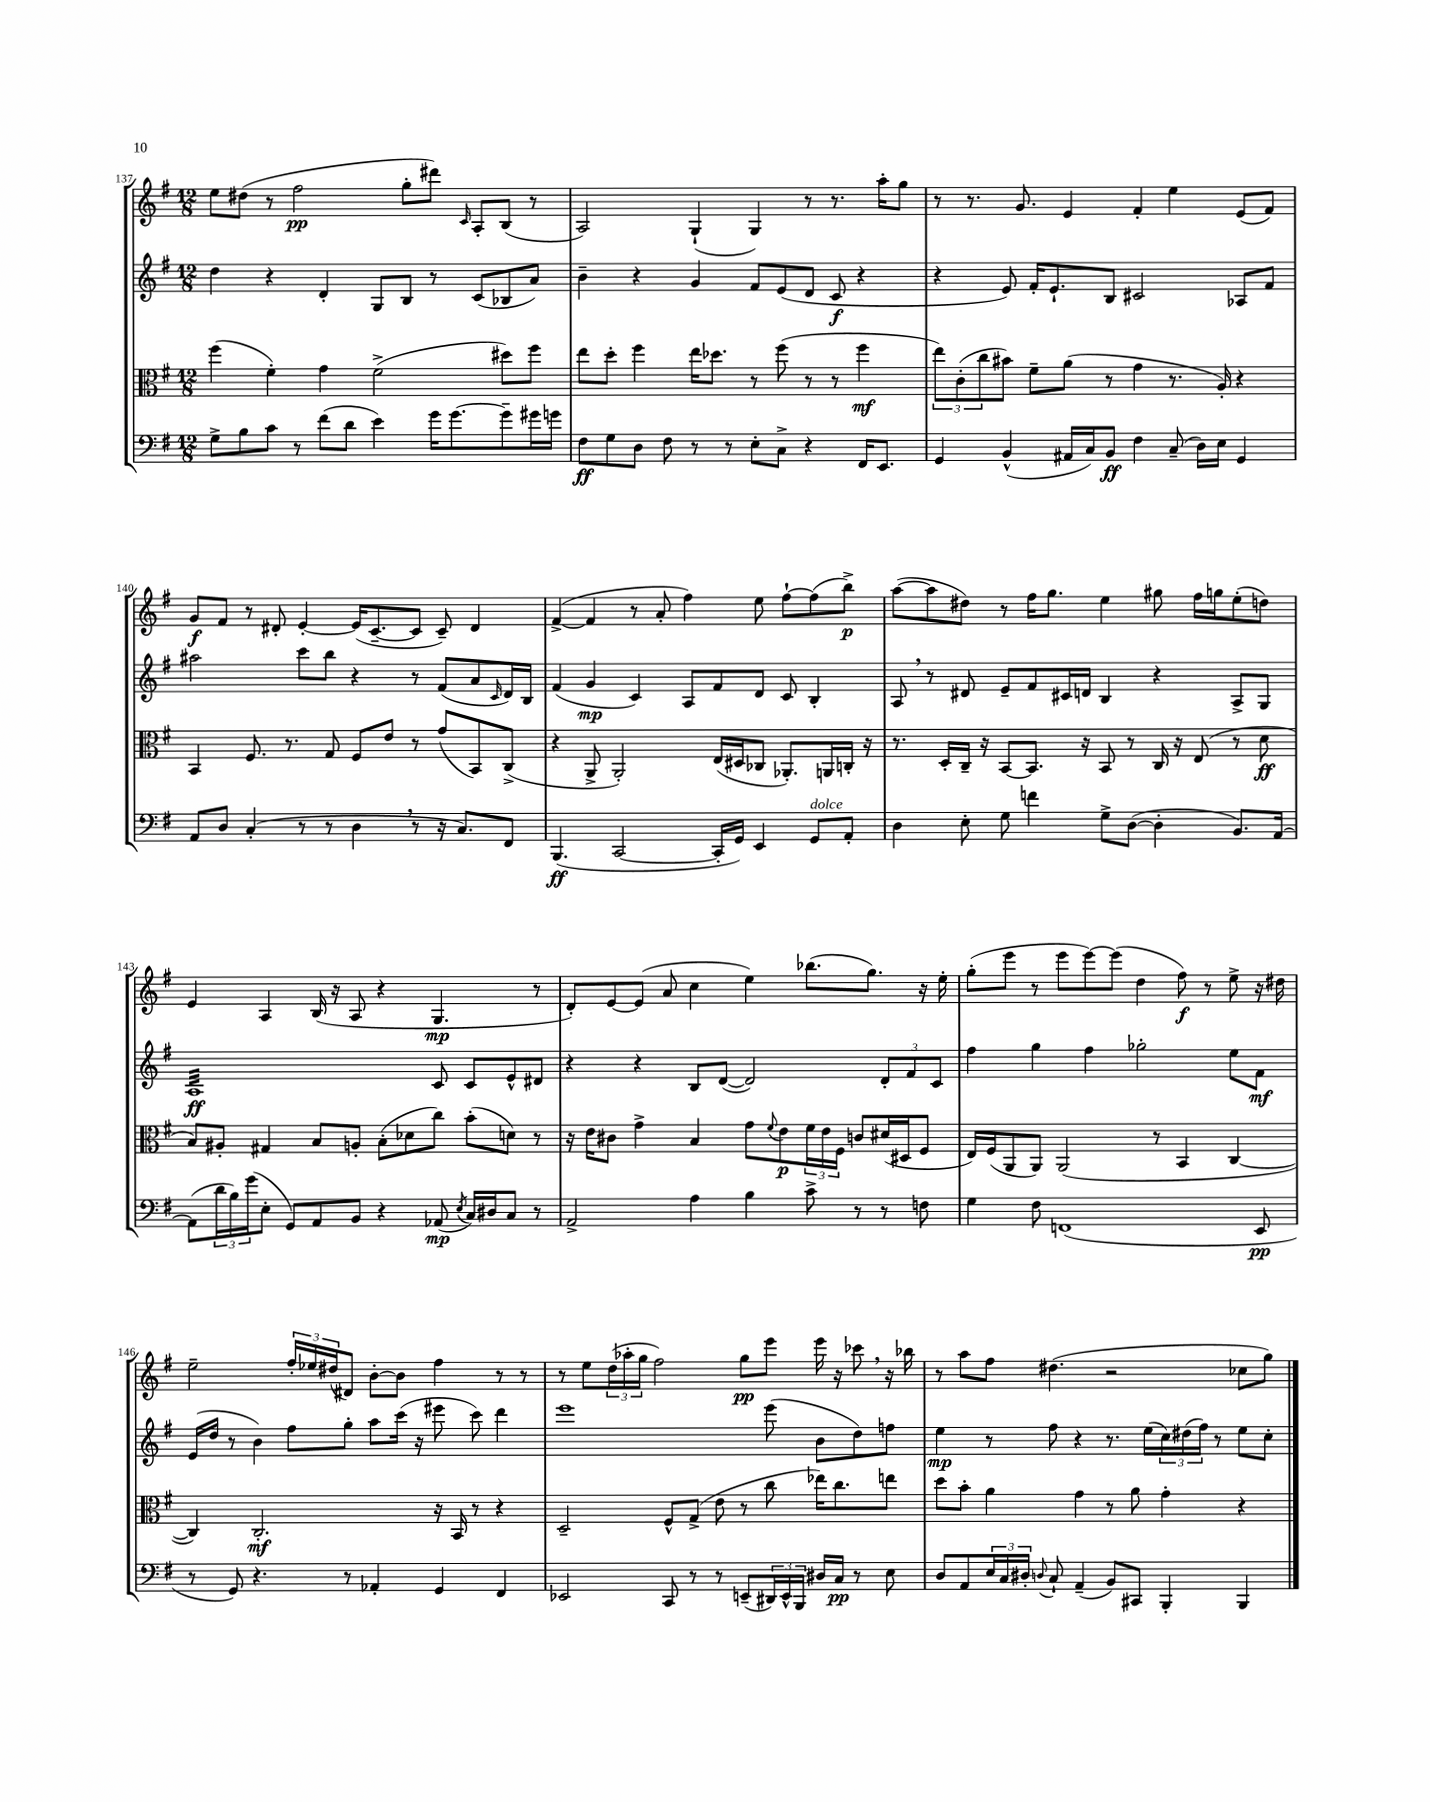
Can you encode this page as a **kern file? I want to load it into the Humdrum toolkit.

**kern	**dynam	**kern	**dynam	**kern	**dynam	**kern	**dynam
*part4	*part4	*part3	*part3	*part2	*part2	*part1	*part1
*staff4	*staff4	*staff3	*staff3	*staff2	*staff2	*staff1	*staff1
*clefF4	*	*clefC3	*	*clefG2	*	*clefG2	*
*k[f#]	*	*k[f#]	*	*k[f#]	*	*k[f#]	*
*M12/8	*	*M12/8	*	*M12/8	*	*M12/8	*
=137	=137	=137	=137	=137	=137	=137	=137
8G^\L	.	(4ff#\	.	4dd\	.	8ee\L	.
8B\	.	.	.	.	.	(8dd#X\J	.
8c\J	.	4f#'\)	.	4r	.	8r	.
8r	.	.	.	.	.	2ff#\	pp
(8f#\L	.	4g\	.	4d'/	.	.	.
8d\J	.	.	.	.	.	.	.
4e\)	.	(2f#^\	.	8G/L	.	.	.
.	.	.	.	8B/J	.	8gg'\L	.
16g\KL	.	.	.	8r	.	8ddd#X\J)	.
[8.g\	.	.	.	.	.	.	.
.	.	.	.	.	.	16qqc/	.
.	.	.	.	(8c/L	.	8A'/L	.
8g~\]	.	8dd#X\L)	.	8B-X/	.	(8B/J	.
16g#X\L	.	8ff#\J	.	8a/J)	.	8r	.
16gn\JJ	.	.	.	.	.	.	.
=138	=138	=138	=138	=138	=138	=138	=138
8F#\L	ff	8ee\L	.	4b~\	.	2A/)	.
8G\	.	8dd'\J	.	.	.	.	.
8D\J	.	4ff#\	.	4r	.	.	.
8F#\	.	.	.	.	.	.	.
8r	.	16ee\KL	.	4g/	.	(4G`/	.
.	.	8.dd-X\J	.	.	.	.	.
8r	.	.	.	.	.	.	.
8E'\L	.	8r	.	8f#/L	.	4G/)	.
8C^\J	.	(8ff#\	.	(8e/	.	.	.
4r	.	8r	.	8d/J	.	8r	.
.	.	8r	.	8c/	f	8.r	.
16FF#/KL	.	4ff#\	mf	4r	.	.	.
8.EE/J	.	.	.	.	.	16aa'\KL	.
.	.	.	.	.	.	8gg\J	.
=139	=139	=139	=139	=139	=139	=139	=139
4GG/	.	12ee\L)	.	4r	.	8r	.
.	.	(12c'\	.	.	.	.	.
.	.	.	.	.	.	8.r	.
.	.	12cc\	.	.	.	.	.
(4BB^^/	.	8b#X\J)	.	8e/)	.	.	.
.	.	.	.	.	.	8.g/	.
.	.	8f#~\L	.	16f#'/KL	.	.	.
.	.	.	.	8.e`/	.	.	.
16AA#X/LL	.	(8a\J	.	.	.	4e/	.
16C/J)	.	.	.	.	.	.	.
8BB/J	ff	8r	.	8B/J	.	.	.
4F#\	.	4g\	.	2c#X/	.	4f#'/	.
(8C~/	.	8.r	.	.	.	4ee\	.
16D\LL)	.	.	.	.	.	.	.
16E\JJ	.	16A'/)	.	.	.	.	.
4GG/	.	4r	.	8A-X/L	.	(8e/L	.
.	.	.	.	8f#/J	.	8f#/J)	.
!!LO:LB:g=z
=140	=140	=140	=140	=140	=140	=140	=140
8AA/L	.	4BB/	.	2aa#X\	.	8g/L	f
8D/J	.	.	.	.	.	8f#/J	.
(4C'/	.	8.F#/	.	.	.	8r	.
.	.	.	.	.	.	8d#X'/	.
.	.	8.r	.	.	.	.	.
8r	.	.	.	8ccc\L	.	[4e'/	.
8r	.	8G/	.	8bb\J	.	.	.
4D,\	.	8F#/L	.	4r	.	(16e/KL]	.
.	.	.	.	.	.	[8.c~/	.
.	.	8e/J	.	.	.	.	.
8r	.	8r	.	8r	.	8c/J]	.
16r	.	(8g/L	.	(8f#/L	.	8c~/)	.
8.C/L)	.	.	.	.	.	.	.
.	.	8BB/)	.	8a/	.	4d#/	.
.	.	.	.	16qqc/	.	.	.
8FF#/J	.	(8C^/J	.	16d/L)	.	.	.
.	.	.	.	16B/JJ	.	.	.
=141	=141	=141	=141	=141	=141	=141	=141
(4.BBB/	ff	4r	.	(4f#/	.	([4f#^/	.
.	.	8AA^/	.	4g/	mp	4f#/]	.
[2CC/	.	2AA'/)	.	.	.	.	.
.	.	.	.	4c/)	.	8r	.
.	.	.	.	.	.	8a'/	.
.	.	.	.	8A/L	.	4ff#\)	.
16CC'/LL]	.	(16E/LL	.	8f#/	.	.	.
16GG/JJ)	.	16D#X/J	.	.	.	.	.
4EE/	.	8C-X/J	.	8d/J	.	8ee\	.
.	.	8.AA-X'/L)	.	8c/	.	[8ff#`\L	.
!LO:TX:a:i:t=dolce	!	!	!	!	!	!	!
8GG/L	.	.	.	4B'/	.	(8ff#\]	.
.	.	16AAn/L	.	.	.	.	.
8AA'/J	.	16Cn'/JJ	.	.	.	8bb^\J)	p
.	.	16r	.	.	.	.	.
=142	=142	=142	=142	=142	=142	=142	=142
4D\	.	8.r	.	8A,/	.	([8aa\L	.
.	.	.	.	8r	.	8aa\]	.
.	.	16D'/LL	.	.	.	.	.
8E'\	.	16C~/JJ	.	8d#X/	.	8dd#X\J)	.
.	.	16r	.	.	.	.	.
8G\	.	[8BB/L	.	8e~/L	.	8r	.
4fn\	.	8.BB/J]	.	8f#/	.	16ff#\KL	.
.	.	.	.	.	.	8.gg\J	.
.	.	.	.	16c#X/L	.	.	.
.	.	16r	.	16dn/JJ	.	.	.
8G^\L	.	8BB/	.	4B/	.	4ee\	.
([8D\J	.	8r	.	.	.	.	.
4D'\]	.	16C/	.	4r	.	8gg#X\	.
.	.	16r	.	.	.	.	.
.	.	(8E/	.	.	.	16ff#\LL	.
.	.	.	.	.	.	16ggn\J	.
8.BB/L)	.	8r	.	8A^/L	.	(8ee'\	.
.	.	8d\	ff	8G/J	.	8ddn\J)	.
[16AA/Jk	.	.	.	.	.	.	.
!!LO:LB:g=z
=143	=143	=143	=143	=143	=143	=143	=143
*	*	*	*	*tremolo	*	*	*
(8AA\L]	.	8B/L)	.	32ALLL	ff	4e/	.
.	.	.	.	32A	.	.	.
.	.	.	.	32A	.	.	.
.	.	.	.	32A	.	.	.
24d\L	.	8A#X'/J	.	32A	.	.	.
.	.	.	.	32A	.	.	.
24B\)	.	.	.	.	.	.	.
.	.	.	.	32A	.	.	.
(24g\J	.	.	.	.	.	.	.
.	.	.	.	32A	.	.	.
8E'\J	.	4G#X/	.	32A	.	4A/	.
.	.	.	.	32A	.	.	.
.	.	.	.	32A	.	.	.
.	.	.	.	32A	.	.	.
8GG/L)	.	.	.	32A	.	.	.
.	.	.	.	32A	.	.	.
.	.	.	.	32A	.	.	.
.	.	.	.	32A	.	.	.
8AA/	.	8B/L	.	32A	.	(16B/	.
.	.	.	.	32A	.	.	.
.	.	.	.	32A	.	16r	.
.	.	.	.	32A	.	.	.
8BB/J	.	8An'/J	.	32A	.	8A/	.
.	.	.	.	32A	.	.	.
.	.	.	.	32A	.	.	.
.	.	.	.	32A	.	.	.
4r	.	(8B'\L	.	32A	.	4r	.
.	.	.	.	32A	.	.	.
.	.	.	.	32A	.	.	.
.	.	.	.	32A	.	.	.
.	.	8d-X\	.	32A	.	.	.
.	.	.	.	32A	.	.	.
.	.	.	.	32A	.	.	.
.	.	.	.	32AJJJ	.	.	.
*	*	*	*	*Xtremolo	*	*	*
(8AA-X/	mp	8cc\J)	.	8c/	.	4.G/	mp
8qE/	.	.	.	.	.	.	.
16C/LL)	.	(8b'\L	.	8c/L	.	.	.
16D#X/J	.	.	.	.	.	.	.
8C/J	.	8dn\J)	.	8e^^/	.	.	.
8r	.	8r	.	8d#X/J	.	8r	.
=144	=144	=144	=144	=144	=144	=144	=144
2AA^/	.	16r	.	4r	.	8d'/L)	.
.	.	16e\KL	.	.	.	.	.
.	.	8c#X\J	.	.	.	[8e/	.
.	.	4g^\	.	4r	.	(8e/J]	.
.	.	.	.	.	.	8a/	.
4A\	.	4B/	.	8B/L	.	4cc\	.
.	.	.	.	([8d/J	.	.	.
4B\	.	8g\L	.	2d/])	.	4ee\)	.
.	.	8qqf#/	.	.	.	.	.
.	.	8e\	p	.	.	.	.
8c^\	.	24f#\L	.	.	.	(8.bb-X\L	.
.	.	24e\	.	.	.	.	.
.	.	24F#\JJ	.	.	.	.	.
8r	.	8cn/L	.	.	.	.	.
.	.	.	.	.	.	8.gg\J)	.
8r	.	(16d#X/L	.	12d'/L	.	.	.
.	.	16D#X/J	.	.	.	.	.
.	.	.	.	12f#/	.	.	.
8Fn\	.	8F#/J	.	.	.	16r	.
.	.	.	.	12c/J	.	.	.
.	.	.	.	.	.	16ee'\	.
=145	=145	=145	=145	=145	=145	=145	=145
4G\	.	16E/LL)	.	4ff#\	.	(8gg'\L	.
.	.	(16F#/J	.	.	.	.	.
.	.	8AA/	.	.	.	8eee\J	.
8F#\	.	8AA/J)	.	4gg\	.	8r	.
(1FFn	.	(2AA/	.	.	.	8eee\L	.
.	.	.	.	4ff#\	.	[8eee\)	.
.	.	.	.	.	.	(8eee\J]	.
.	.	.	.	2gg-X'\	.	4dd\	.
.	.	8r	.	.	.	.	.
.	.	4BB/	.	.	.	8ff#\)	f
.	.	.	.	.	.	8r	.
.	.	[4C/	.	8ee\L	.	8ee^\	.
8EE/	pp	.	.	8f#\J	mf	16r	.
.	.	.	.	.	.	16dd#X\	.
!!LO:LB:g=z
=146	=146	=146	=146	=146	=146	=146	=146
8r	.	4C/])	.	(16e/LL	.	2ee~\	.
.	.	.	.	16dd/JJ	.	.	.
8GG/)	.	.	.	8r	.	.	.
4.r	.	2.C'/	mf	4b\)	.	.	.
.	.	.	.	8ff#\L	.	24ff#'/LL	.
.	.	.	.	.	.	24ee-X/	.
.	.	.	.	.	.	(24dd#X/J	.
8r	.	.	.	8gg'\J	.	8d#X/J)	.
4AA-X'/	.	.	.	8aa\L	.	[8b'\L	.
.	.	.	.	(16ccc\Jk	.	8b\J]	.
.	.	.	.	16r	.	.	.
4GG/	.	16r	.	8eee#X\	.	4ff#\	.
.	.	16BB/	.	.	.	.	.
.	.	8r	.	8ccc\)	.	.	.
4FF#/	.	4r	.	4ddd\	.	8r	.
.	.	.	.	.	.	8r	.
=147	=147	=147	=147	=147	=147	=147	=147
2EE-X/	.	2D~/	.	1eee	.	8r	.
.	.	.	.	.	.	8ee\L	.
.	.	.	.	.	.	(24dd\L	.
.	.	.	.	.	.	24aa-X'\	.
.	.	.	.	.	.	24gg\JJ	.
.	.	.	.	.	.	2ff#\)	.
8CC/	.	8F#^^/L	.	.	.	.	.
8r	.	(8G^/J	.	.	.	.	.
8r	.	8e\	.	.	.	.	.
(8EEn~/L	.	8r	.	.	.	8gg\L	pp
24DD#X/L)	.	8cc\	.	(8eee\	.	8eee\J	.
24EE^^/	.	.	.	.	.	.	.
24BBB/JJ	.	.	.	.	.	.	.
16D#X/LL	.	16ee-X\KL)	.	8b\L	.	16eee\	.
16C/JJ	pp	8.cc\	.	.	.	16r	.
8r	.	.	.	8dd\)	.	8ccc-X,\	.
8E\	.	8een\J	.	8ffn\J	.	16r	.
.	.	.	.	.	.	16bb-X\	.
=148	=148	=148	=148	=148	=148	=148	=148
8D/L	.	8dd\L	.	4ee\	mp	8r	.
8AA/	.	8b'\J	.	.	.	8aa\L	.
24E/L	.	4a\	.	8r	.	8ff#\J	.
24C/	.	.	.	.	.	.	.
24D#X'/JJ	.	.	.	.	.	.	.
8qqDn/	.	.	.	.	.	.	.
8C`/	.	.	.	8ff#\	.	(4.dd#X\	.
(4AA~/	.	4g\	.	4r	.	.	.
8BB/L)	.	8r	.	8.r	.	2r	.
8CC#X/J	.	8a\	.	.	.	.	.
.	.	.	.	(16ee\LL	.	.	.
4BBB'/	.	4g'\	.	24cc\)	.	.	.
.	.	.	.	(24dd#X\	.	.	.
.	.	.	.	24ff#\JJ)	.	.	.
.	.	.	.	8r	.	.	.
4BBB/	.	4r	.	8ee\L	.	8cc-X\L	.
.	.	.	.	8cc'\J	.	8gg\J)	.
==	==	==	==	==	==	==	==
*-	*-	*-	*-	*-	*-	*-	*-
